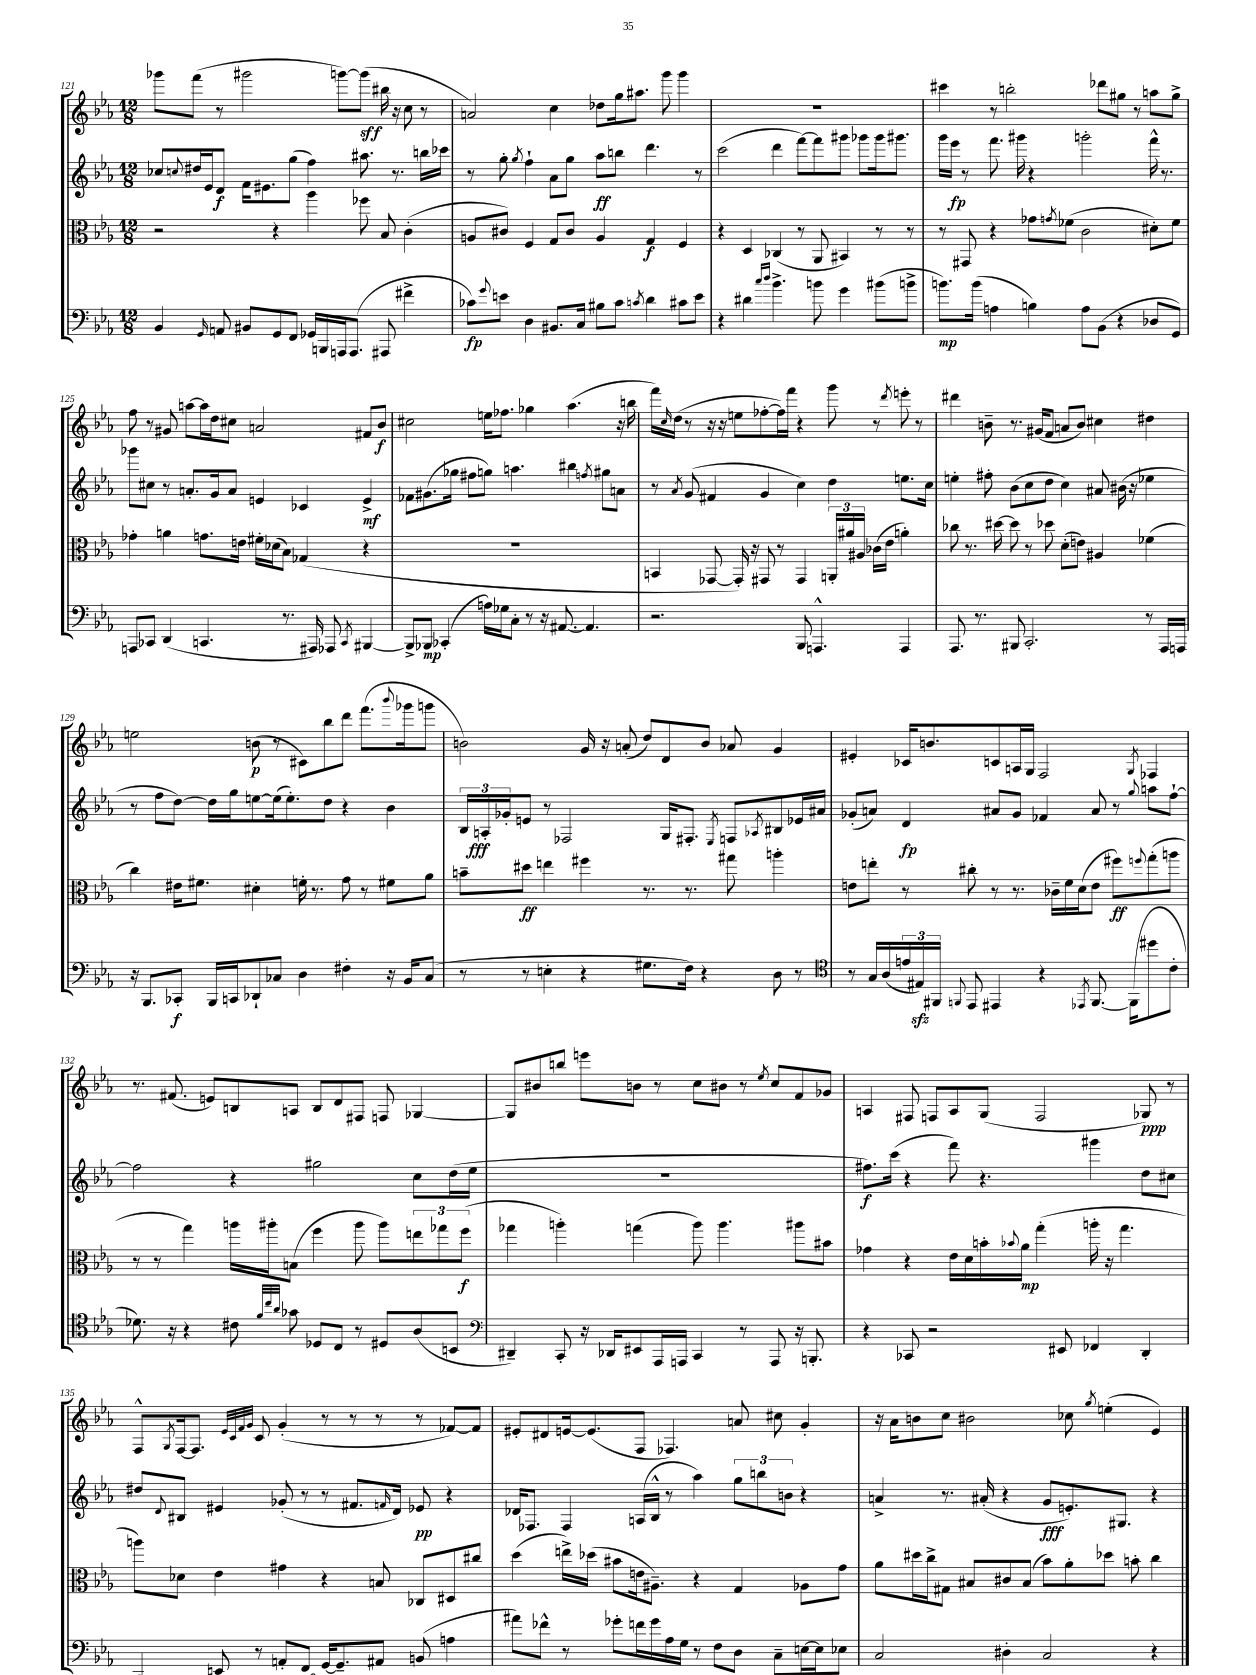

**kern	**dynam	**kern	**dynam	**kern	**dynam	**kern	**dynam
*part4	*part4	*part3	*part3	*part2	*part2	*part1	*part1
*staff4	*staff4	*staff3	*staff3	*staff2	*staff2	*staff1	*staff1
*clefF4	*	*clefC3	*	*clefG2	*	*clefG2	*
*k[b-e-a-]	*	*k[b-e-a-]	*	*k[b-e-a-]	*	*k[b-e-a-]	*
*M12/8	*	*M12/8	*	*M12/8	*	*M12/8	*
=121	=121	=121	=121	=121	=121	=121	=121
4BB-/	.	2r	.	8cc-X/L	.	8ggg-X\L	.
.	.	.	.	8qqccn/	.	.	.
.	.	.	.	16dd#X/L	.	(8fff\J	.
.	.	.	.	16e-/J	.	.	.
16qqGG/	.	.	.	.	.	.	.
8AAn/	.	.	.	8d/J	f	8r	.
8BB#X/L	.	.	.	16f\KL	.	2ggg#X\	.
.	.	.	.	8.e#X\	.	.	.
8GG/	.	4r	.	.	.	.	.
8FF/J	.	.	.	(8gg\J	.	.	.
16GG-X/LL	.	4aa-\	.	4ff\)	.	.	.
16BBBn/	.	.	.	.	.	.	.
16AAAn/J	.	.	.	.	.	[8gggn\L)	.
(8.AAA/J	.	.	.	.	.	.	.
.	.	8ff-X\	.	8.aa#X\	.	(8ggg\J]	sff
8AAA#X/	.	8B-/	.	.	.	16bb#X\	.
.	.	.	.	8.r	.	16r	.
4f#X^\	.	(4c'\	.	.	.	8cc\	.
.	.	.	.	16bbn\LL	.	8r	.
.	.	.	.	16ccc-X\JJ	.	.	.
=122	=122	=122	=122	=122	=122	=122	=122
8c-X\L)	fp	8An/L	.	8r	.	2an/)	.
8qqg/	.	.	.	.	.	.	.
8en\J	.	8c#X/J)	.	8gg'\	.	.	.
.	.	.	.	8qgg/	.	.	.
4D\	.	4F/	.	4ff`\	.	.	.
8.BB#X/L	.	8G/L	.	8a-\L	.	4cc\	.
.	.	8c#/J	.	8gg\J	.	.	.
16C/Jk	.	.	.	.	.	.	.
8B#X\L	.	4A/	.	8aa-\L	ff	8dd-X\L	.
8c-\J	.	.	.	8bbn\J	.	16gg\k	.
.	.	.	.	.	.	8.aa#X\J	.
8qcn/	.	.	.	.	.	.	.
4d\	.	4G/	f	4.ddd\	.	.	.
.	.	.	.	.	.	8ggg\	.
8c#X\L	.	4F/	.	.	.	4ggg\	.
8e\J	.	.	.	8r	.	.	.
=123	=123	=123	=123	=123	=123	=123	=123
4r	.	4r	.	(2ccc\	.	1.r	.
4d#X\	.	4D/	.	.	.	.	.
16qqcc/LL	.	.	.	.	.	.	.
16qqdd/JJ	.	.	.	.	.	.	.
4.b-^\	.	(4C-X/	.	4ddd\	.	.	.
.	.	8r	.	[8fff\L)	.	.	.
8bn\	.	8AA-/	.	8fff\]	.	.	.
4g\	.	4BB#X/)	.	8ggg#X\J	.	.	.
.	.	.	.	8ggg-X\L	.	.	.
(8b#X\L	.	8r	.	16ggg-\k	.	.	.
.	.	.	.	8.ggg#X\J	.	.	.
8bn^\J	.	8r	.	.	.	.	.
=124	=124	=124	=124	=124	=124	=124	=124
8.bn\L)	mp	8r	.	16ggg\LL	.	4ccc#X\	.
.	.	.	.	16eee-\JJ	fp	.	.
.	.	8GG#X/	.	8r	.	.	.
(16b\Jk	.	.	.	.	.	.	.
4An\	.	4r	.	8.fff\	.	8r	.
.	.	.	.	.	.	2bbn'\	.
.	.	.	.	16ggg#X\	.	.	.
4Bn\)	.	8g-X\L	.	4r	.	.	.
.	.	8qgn/	.	.	.	.	.
.	.	(8f-X\J	.	.	.	.	.
8A\L	.	2c\	.	2gggn'\	.	.	.
(8BB-\J	.	.	.	.	.	8ddd-X\L	.
4r	.	.	.	.	.	8gg#X\J	.
.	.	.	.	.	.	8r	.
8D-X/L	.	8d#X'\L)	.	16fff^^\	.	8aan\L	.
.	.	.	.	8.r	.	.	.
8GG/J)	.	8f-\J	.	.	.	8gg#^\J	.
!!LO:LB:g=z
=125	=125	=125	=125	=125	=125	=125	=125
8AAAn/L	.	4g-X'\	.	8ggg-X\L	.	8ff\	.
8CC-X/J	.	.	.	8cc#X\J	.	8r	.
(4DD/	.	4an\	.	8r	.	8g#X/	.
.	.	.	.	8.an'/L	.	[8aan\L	.
4.CCn/	.	8.gn\L	.	.	.	16aa\L]	.
.	.	.	.	16g/k	.	16dd\J	.
.	.	.	.	8a/J	.	8cc#X\J	.
.	.	16en\Jk	.	.	.	.	.
.	.	16f#X'\LL	.	4en/	.	2an/	.
.	.	(16d-X\J	.	.	.	.	.
8.r	.	8B-\J)	.	.	.	.	.
.	.	(4G-X/	.	4c-X/	.	.	.
16AAA#X/)	.	.	.	.	.	.	.
8AAA-X/	.	.	.	.	.	.	.
8qCC/	.	.	.	.	.	.	.
[4BBB#X/	.	4r	.	4e^/	mf	8f#X/L	.
.	.	.	.	.	.	8b-/J	f
=126	=126	=126	=126	=126	=126	=126	=126
8BBB#^/L]	.	1.r	.	8f-X\L	.	2cc#X\	.
8BBB-X/J	mp	.	.	(8.g#X\	.	.	.
(4CC-X'/	.	.	.	.	.	.	.
.	.	.	.	16gg-X\Jk	.	.	.
.	.	.	.	8ff#X\L	.	.	.
16An\LL)	.	.	.	8ggn\J)	.	16een\KL	.
16G-X\J	.	.	.	.	.	8.ff-X\J	.
8C'\J	.	.	.	4.aan\	.	.	.
8r	.	.	.	.	.	4gg-X\	.
16r	.	.	.	.	.	.	.
[8.AA#X/	.	.	.	.	.	.	.
.	.	.	.	4bb#X\	.	(4.aa-\	.
4.AA#/]	.	.	.	.	.	.	.
.	.	.	.	8qffn/	.	.	.
.	.	.	.	8gg#X\L	.	.	.
.	.	.	.	8an\J	.	16r	.
.	.	.	.	.	.	16bbn\	.
=127	=127	=127	=127	=127	=127	=127	=127
2.r	.	4BBn/	.	8r	.	16fff\LL)	.
.	.	.	.	.	.	16qqcc/	.
.	.	.	.	.	.	(16dd\JJ	.
.	.	.	.	8qa-/	.	.	.
.	.	.	.	(8g/	.	8r	.
.	.	[8GG-X/	.	4f#X/	.	16r	.
.	.	.	.	.	.	16r	.
.	.	16GG-'/])	.	.	.	8een\L	.
.	.	16r	.	.	.	.	.
.	.	8GG#X/	.	4g/	.	[8ff-X'\	.
.	.	8r	.	.	.	16ff-\L])	.
.	.	.	.	.	.	16fff\JJ	.
8BBB-/	.	4GG#/	.	4cc\)	.	4r	.
4.AAAn^^/	.	.	.	.	.	.	.
.	.	24AAn'/LL	.	4dd\	.	8ggg\	.
.	.	24a#X/	.	.	.	.	.
.	.	24A#X/JJ	.	.	.	.	.
.	.	(16c-X\LL	.	.	.	8r	.
.	.	16e-\JJ	.	.	.	.	.
.	.	.	.	.	.	8qddd/	.
4AAA/	.	4an'\)	.	8.een\L	.	8eeen'\	.
.	.	.	.	.	.	8r	.
.	.	.	.	16cc\Jk	.	.	.
=128	=128	=128	=128	=128	=128	=128	=128
8.AAA-/	.	8cc-X\	.	4een'\	.	4ddd#X\	.
.	.	8.r	.	.	.	.	.
8.r	.	.	.	.	.	.	.
.	.	.	.	8ff#X'\	.	8bn~\	.
.	.	[16dd#X\	.	.	.	.	.
8BBB#X/	.	8dd#\]	.	(8b-\L	.	8.r	.
2.CC'/	.	8r	.	8cc\	.	.	.
.	.	.	.	.	.	(16g#X/KL	.
.	.	8dd-X\	.	8dd\J	.	8f/J	.
.	.	(8d'\L	.	4cc\)	.	8an/L	.
.	.	8en\J)	.	.	.	8b/J)	.
.	.	4A#X/	.	8a#X/	.	4cc#X\	.
.	.	.	.	(16b#X\	.	.	.
.	.	.	.	16r	.	.	.
8r	.	(4f-X\	.	4ee-X\	.	4dd#X\	.
16AAA-/LL	.	.	.	.	.	.	.
16AAAn/JJ	.	.	.	.	.	.	.
!!LO:LB:g=z
=129	=129	=129	=129	=129	=129	=129	=129
16r	.	4cc\)	.	8r	.	2een\	.
8.BBB-/L	.	.	.	.	.	.	.
.	.	.	.	8ff\L	.	.	.
8CC-X'/J	f	16e#X\KL	.	[8dd\J)	.	.	.
.	.	8.f#X\J	.	.	.	.	.
16BBB-/LL	.	.	.	16dd\LL]	.	.	.
16CCn/J	.	.	.	16gg\J	.	.	.
8DD-X`/	.	4d#X'\	.	[8een\	.	(8bn\	p
8C-X/J	.	.	.	(16ee\k]	.	8r	.
.	.	.	.	8.ee'\)	.	.	.
4D\	.	16fn'\	.	.	.	8c#X\L)	.
.	.	8.r	.	.	.	.	.
.	.	.	.	8dd\J	.	8bb-\	.
4F#X'\	.	8g\	.	4r	.	8ddd\J	.
.	.	8r	.	.	.	(8.fff\L	.
16r	.	8f#X\L	.	4b-\	.	.	.
.	.	.	.	.	.	8qqbbb-/	.
16BB-/KL	.	.	.	.	.	16ggg-X\k	.
(8C-/J	.	8a-\J	.	.	.	8gggn\J	.
=130	=130	=130	=130	=130	=130	=130	=130
8r	.	8bn~\L	.	24B-/LL	.	2bn\)	.
.	.	.	.	24An'/	fff	.	.
.	.	.	.	24g-X'/J	.	.	.
8r	.	8dd#X\J	ff	8en/J	.	.	.
4En'\	.	4een\	.	8r	.	.	.
.	.	.	.	2F-X/	.	.	.
4r	.	4ff#X\	.	.	.	16g/	.
.	.	.	.	.	.	16r	.
.	.	.	.	.	.	(8an'/	.
8.G#X\L	.	8.r	.	.	.	8dd/L)	.
.	.	.	.	16G/KL	.	8d/	.
16F\Jk)	.	8.r	.	8.F#X'/J	.	.	.
4r	.	.	.	.	.	8b/J	.
.	.	.	.	8qE-/	.	.	.
.	.	8gg#X\	.	8Fn/L	.	8a-X/	.
.	.	.	.	8qA-X/	.	.	.
8D\	.	4aan'\	.	8B#X/	.	4g/	.
8r	.	.	.	16e-X/L	.	.	.
.	.	.	.	16a#X/JJ	.	.	.
=131	=131	=131	=131	=131	=131	=131	=131
*clefC4	*	*	*	*	*	*	*
8r	.	8en\L	.	(8g-X'/L	.	4e#X'/	.
16G/LL	.	8een'\J	.	8an/J)	.	.	.
(16A-/	.	.	.	.	.	.	.
24en/	.	8r	.	4d/	fp	16c-X/KL	.
24E#Xzz/)	.	.	.	.	.	.	.
.	.	.	.	.	.	8.bn/	.
24FF#X/JJ	.	.	.	.	.	.	.
8qqFFn/	.	.	.	.	.	.	.
8EE-/	.	8cc#X'\	.	.	.	.	.
4EE#X/	.	8r	.	8a#X/L	.	8cn/	.
.	.	8.r	.	8g-/J	.	16An/L	.
.	.	.	.	.	.	16G/JJ	.
4r	.	.	.	4f-X/	.	2F/	.
.	.	16c-X~\LL	.	.	.	.	.
.	.	16f\	.	.	.	.	.
.	.	(16d\J	.	.	.	.	.
8qEE-X/	.	.	.	.	.	.	.
[8.FF/	.	8e\J	.	8a#/	.	.	.
.	.	8ff#X\L)	ff	8r	.	.	.
(16FF\KL]	.	.	.	.	.	.	.
.	.	8qqffn/	.	8qqgg/	.	8qG/	.
8dd#X\	.	(8gg'\	.	8aan\L	.	4F-X/	.
8c'\J	.	8aan\J	.	[8ff`\J	.	.	.
!!LO:LB:g=z
=132	=132	=132	=132	=132	=132	=132	=132
8.d-X\)	.	8r	.	2ff\]	.	8.r	.
.	.	8r	.	.	.	.	.
16r	.	.	.	.	.	(8.f#X/	.
4r	.	4gg\)	.	.	.	.	.
.	.	.	.	.	.	8en/L)	.
8c#X\	.	16aan\LL	.	4r	.	8Bn/	.
.	.	16aa#X'\J	.	.	.	.	.
32qqf/LLL	.	.	.	.	.	.	.
32qqcc/	.	.	.	.	.	.	.
32qqa-/JJJ	.	.	.	.	.	.	.
8g-X\	.	(8Bn\J	.	.	.	8An/J	.
8D-X/L	.	4ff\	.	2gg#X\	.	8B/L	.
8C/J	.	.	.	.	.	8d/	.
8r	.	8aa#\	.	.	.	8F#X/J	.
8D#X/L	.	8aa#\L)	.	.	.	8Fn/	.
(8A-/	.	12een\	.	8cc\L	.	[4G-X/	.
.	.	12gg-X\	.	.	.	.	.
8BBn/J	.	.	.	(16dd\L	.	.	.
.	.	(12ff\J	f	.	.	.	.
.	.	.	.	16ee-\JJ	.	.	.
=133	=133	=133	=133	=133	=133	=133	=133
*clefF4	*	*	*	*	*	*	*
4DD#X~/)	.	4gg-X\	.	1.r	.	8G-/L]	.
.	.	.	.	.	.	8b#X/	.
8CC'/	.	4aan'\)	.	.	.	8bbn/J	.
16r	.	.	.	.	.	8eeen\L	.
16DD-X/KL	.	.	.	.	.	.	.
8EE#X/	.	(4ggn\	.	.	.	8bn\J	.
16AAA-/L	.	.	.	.	.	8r	.
16AAAn/JJ	.	.	.	.	.	.	.
4CC/	.	8aa\)	.	.	.	8cc\L	.
.	.	4.aa\	.	.	.	8b#X\J	.
8r	.	.	.	.	.	8r	.
.	.	.	.	.	.	8qee-/	.
8AAA/	.	.	.	.	.	8cc/L	.
16r	.	8aa#X\L	.	.	.	8f/	.
8.BBBn'/	.	.	.	.	.	.	.
.	.	8b#X\J	.	.	.	8g-X/J	.
=134	=134	=134	=134	=134	=134	=134	=134
4r	.	4g-X\	.	8.ff#X\L)	f	4An/	.
.	.	.	.	(16ccc\Jk	.	.	.
8CC-X/	.	4r	.	4r	.	8F#X/	.
2r	.	.	.	.	.	8Fn/L	.
.	.	16e-\LL	.	8fff\)	.	8A/	.
.	.	16d\	.	.	.	.	.
.	.	16bn'\	.	4.r	.	(8G/J	.
.	.	8qqb-X/	.	.	.	.	.
.	.	16a-\JJ	mp	.	.	.	.
.	.	(4gg'\	.	.	.	2F/	.
8EE#X/	.	.	.	.	.	.	.
4FF-X/	.	16aan'\	.	4ggg#X\	.	.	.
.	.	16r	.	.	.	.	.
.	.	4.gg\	.	.	.	.	.
4DD'/	.	.	.	8dd\L	.	8G-X/)	ppp
.	.	.	.	8cc#X\J	.	8r	.
!!LO:LB:g=z
=135	=135	=135	=135	=135	=135	=135	=135
4CC/	.	8aan\L)	.	8dd#X/L	.	8F^^/L	.
.	.	.	.	8qqd/	.	8qG/	.
.	.	8d-X\J	.	8B#X/J	.	[16F/k	.
.	.	.	.	.	.	8.F/J]	.
8EEn/	.	4e-\	.	4e#X/	.	.	.
.	.	.	.	.	.	32qqe-/LLL	.
.	.	.	.	.	.	32qqc/	.
.	.	.	.	.	.	32qqf/	.
.	.	.	.	.	.	32qqg/JJJ	.
8r	.	.	.	.	.	8c/	.
8AAn'/L	.	4g#X\	.	(8g-X'/	.	(4g'/	.
8FFzz/J	.	.	.	8r	.	.	.
([16GG/KL	.	4r	.	8r	.	8r	.
8.GG~/])	.	.	.	.	.	.	.
.	.	.	.	8.f#X/L	.	8r	.
8AA#X/J	.	8Bn/	.	.	.	8r	.
.	.	.	.	16qqfn/	.	.	.
.	.	.	.	16d/Jk)	.	.	.
(8BBn/	.	8C-X/L	.	8e-X/	pp	8r	.
4An\	.	8D#X/	.	4r	.	[8f-X/L)	.
.	.	8cc#X/J	.	.	.	8f-/J]	.
=136	=136	=136	=136	=136	=136	=136	=136
8a#X\L)	.	(4dd\	.	16d-X/KL	.	8e#X'/L	.
.	.	.	.	8.F-X/J	.	.	.
8f-X^^\J	.	.	.	.	.	8d#X/	.
8r	.	16een^\LL)	.	4F-/	.	[16en/k	.
.	.	(16dd-X\JJ	.	.	.	(8.e/]	.
8g-X'\L	.	8b#X\L	.	.	.	.	.
16fn\L	.	16en\k	.	(16An/LL	.	8F/J	.
16g-\	.	8.A#X~\J)	.	16B-^^/JJ	.	.	.
16A-\	.	.	.	8r	.	4.F-X/)	.
16G\JJ	.	.	.	.	.	.	.
8r	.	4r	.	4aa-\)	.	.	.
8F\L	.	.	.	.	.	.	.
8D\J	.	4G/	.	12gg\L	.	8an/	.
.	.	.	.	12bbn\	.	.	.
8C~\L	.	.	.	.	.	8cc#X\	.
.	.	.	.	12bn\J	.	.	.
[16En\L	p	8A-X\L	.	4r	.	4g'/	.
16E\J]	.	.	.	.	.	.	.
8E-X\J	.	8g\J	.	.	.	.	.
=137	=137	=137	=137	=137	=137	=137	=137
2C/	.	8a-\L	.	4an^/	.	16r	.
.	.	.	.	.	.	16a-\KL	.
.	.	16dd#X\L	.	.	.	8bn\	.
.	.	16cc^\J	.	.	.	.	.
.	.	8G#X\J	.	8.r	.	8cc\J	.
.	.	8B#X/L	.	.	.	2b#X\	.
.	.	.	.	(16a#X'/	.	.	.
4D#X'\	.	8c#X/	.	4r	.	.	.
.	.	(8B#/J	.	.	.	.	.
2C/	.	8b-\L)	.	8g/L	fff	.	.
.	.	8a-'\	.	8.en'/)	.	8cc-X\	.
.	.	.	.	.	.	8qgg/	.
.	.	8dd-X\J	.	.	.	(4een'\	.
.	.	.	.	8.G#X/J	.	.	.
.	.	8bn'\	.	.	.	.	.
4r	.	4cc\	.	4r	.	4e-/)	.
==	==	==	==	==	==	==	==
*-	*-	*-	*-	*-	*-	*-	*-
